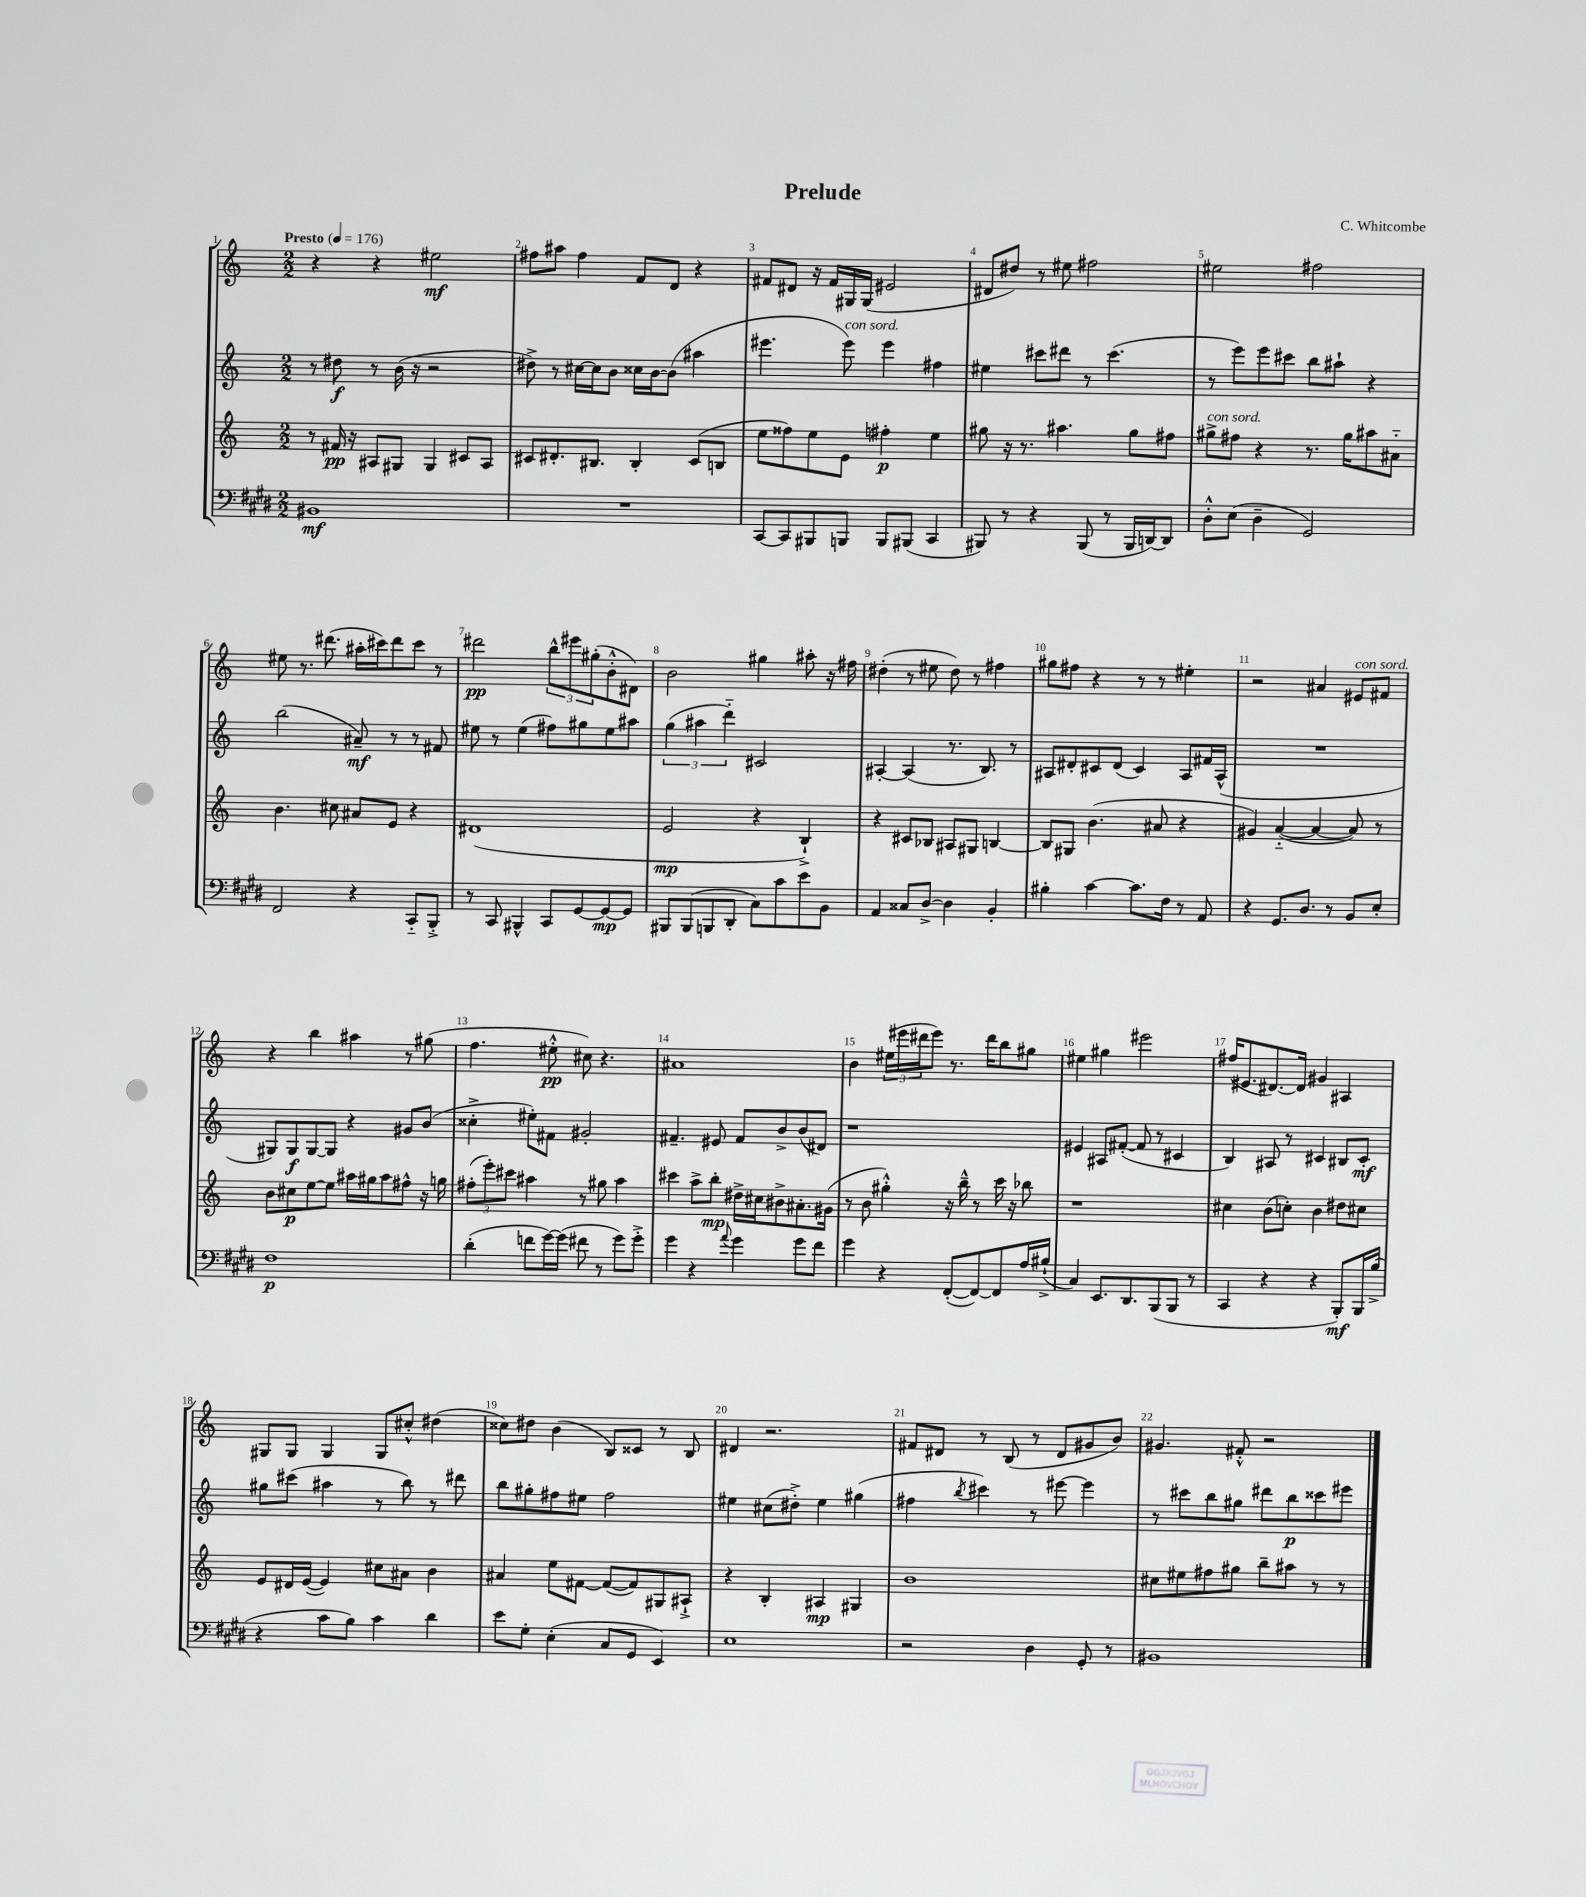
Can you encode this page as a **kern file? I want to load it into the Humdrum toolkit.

**kern	**dynam	**kern	**dynam	**kern	**dynam	**kern	**dynam
*part4	*part4	*part3	*part3	*part2	*part2	*part1	*part1
*staff4	*staff4	*staff3	*staff3	*staff2	*staff2	*staff1	*staff1
*clefF4	*	*clefG2	*	*clefG2	*	*clefG2	*
*k[f#c#g#d#]	*	*k[]	*	*k[]	*	*k[]	*
*M2/2	*	*M2/2	*	*M2/2	*	*M2/2	*
*MM176	*	*MM176	*	*MM176	*	*MM176	*
=1	=1	=1	=1	=1	=1	=1	=1
!	!	!	!	!	!	!LO:TX:a:B:t=Presto	!
1BB#X	mf	8r	.	8r	.	4r	.
.	.	16f#X/	pp	8dd#X\	f	.	.
.	.	16r	.	.	.	.	.
.	.	8A#X/L	.	8r	.	4r	.
.	.	8G#X/J	.	(16b\	.	.	.
.	.	.	.	16r	.	.	.
.	.	4G#/	.	2r	.	2ee#X\	mf
.	.	8c#X/L	.	.	.	.	.
.	.	8A#/J	.	.	.	.	.
=2	=2	=2	=2	=2	=2	=2	=2
1r	.	8c#X/L	.	8dd#X^\)	.	8ff#X\L	.
.	.	8.d#X'/	.	8r	.	8aa#X\J	.
.	.	.	.	[16cc#X\LL	.	4ff#\	.
.	.	8.B#X/J	.	16cc#\J]	.	.	.
.	.	.	.	8b\J	.	.	.
.	.	4B#'/	.	16cc##X\LL	.	8f/L	.
.	.	.	.	[16b\J	.	.	.
.	.	.	.	(8b\J]	.	8d/J	.
.	.	(8c#/L	.	4aa#X\	.	4r	.
.	.	8Bn/J	.	.	.	.	.
=3	=3	=3	=3	=3	=3	=3	=3
[8CC#/L	.	8ee\L	.	4.eee#X\	.	8f#X/L	.
8CC#/]	.	8ff##X\)	.	.	.	8d#X/J	.
8BBB#X/	.	8ee\	.	.	.	16r	.
.	.	.	.	.	.	16f#/LL	.
!	!	!	!	!LO:TX:a:i:t=con sord.	!	!	!
8BBBn/J	.	8e\J	.	8eee#\)	.	16G#X/	.
.	.	.	.	.	.	(16G#/JJ	.
8BBB/L	.	4ff#X'\	p	4eee#\	.	2e#X/	.
(8BBB#X/J	.	.	.	.	.	.	.
4CC#/	.	4ee\	.	4ff#X\	.	.	.
=4	=4	=4	=4	=4	=4	=4	=4
8BBB#X/)	.	8gg#X\	.	4ee#X\	.	8d#X/L	.
8r	.	16r	.	.	.	8dd#X/J)	.
.	.	8.r	.	.	.	.	.
4r	.	.	.	8ccc#X\L	.	8r	.
.	.	4.aa#X\	.	8ddd#X\J	.	8ee#X\	.
(8BBB#/	.	.	.	8r	.	2ff#X\	.
8r	.	.	.	(4.ccc#\	.	.	.
16BBB#/LL	.	8gg#\L	.	.	.	.	.
[16DDn/J)	.	.	.	.	.	.	.
8DD/J]	.	8ff#X\J	.	.	.	.	.
=5	=5	=5	=5	=5	=5	=5	=5
!	!	!LO:TX:a:i:t=con sord.	!	!	!	!	!
8D#'^^\L	.	8gg#X^\L	.	8r	.	2ee#X\	.
(8E\J	.	8ff#X\J	.	8eee\L)	.	.	.
4D#~\	.	4r	.	8eee\	.	.	.
.	.	.	.	8ccc#X\J	.	.	.
2GG#/)	.	8.r	.	8bb\L	.	2ff#X\	.
.	.	.	.	8aa#X`\J	.	.	.
.	.	16gg#\KL	.	.	.	.	.
.	.	8aa#X\	.	4r	.	.	.
.	.	8a#X\J	.	.	.	.	.
!!LO:LB:g=z
=6	=6	=6	=6	=6	=6	=6	=6
2FF#/	.	4.b\	.	(2bb\	.	8ee#X\	.
.	.	.	.	.	.	8.r	.
.	.	.	.	.	.	(8.ddd#X\	.
.	.	8cc#X\	.	.	.	.	.
4r	.	8a#X/L	.	8a#X~/)	mf	16aa#X'\LL	.
.	.	.	.	.	.	16ccc#X\J)	.
.	.	8e/J	.	8r	.	8ddd#\	.
8CC#/L	.	4r	.	8r	.	8ccc#\J	.
8BBB'^/J	.	.	.	8f#X/	.	8r	.
=7	=7	=7	=7	=7	=7	=7	=7
8r	.	(1d#X	.	8ee#X\	.	2ddd#X\	pp
8CC#/	.	.	.	8r	.	.	.
4BBB#X^^/	.	.	.	(4ee#\	.	.	.
8CC#/L	.	.	.	8ff#X\L)	.	12bb^^\L	.
.	.	.	.	.	.	12eee#X\	.
[8GG#/	.	.	.	8gg#X\	.	.	.
.	.	.	.	.	.	(12gg#X'\	.
8GG#/_	mp	.	.	8ee#\	.	8b'^^\	.
8GG#/J]	.	.	.	8aa#X\J	.	8d#X\J)	.
=8	=8	=8	=8	=8	=8	=8	=8
8BBB#X/L	.	2e/	mp	(6gg\	.	2b\	.
(8BBB#/	.	.	.	.	.	.	.
.	.	.	.	6aa#X\	.	.	.
8BBBn/	.	.	.	.	.	.	.
.	.	.	.	6ddd\)	.	.	.
8DD#'/J	.	.	.	.	.	.	.
8C#\L)	.	4r	.	2c#X/	.	4gg#X\	.
8c#\	.	.	.	.	.	.	.
8e\	.	4B`^/)	.	.	.	8aa#X'\	.
8BB\J	.	.	.	.	.	16r	.
.	.	.	.	.	.	16ff#X\	.
=9	=9	=9	=9	=9	=9	=9	=9
4AA/	.	4r	.	[4A#X'/	.	(4dd#X'\	.
8C##X/L	.	8c#X/L	.	(4A#/]	.	8r	.
[8D#^/J	.	8B-X/J	.	.	.	8ee#X\	.
4D#\]	.	8A#X/L	.	8.r	.	8dd#\)	.
.	.	8G#X/J	.	.	.	8r	.
.	.	.	.	8.B/)	.	.	.
4BB'/	.	[4Bn/	.	.	.	4ff#X\	.
.	.	.	.	8r	.	.	.
=10	=10	=10	=10	=10	=10	=10	=10
4B#X'\	.	8B/L]	.	8A#X/L	.	8gg#X\L	.
.	.	8G#X/J	.	8d#X'/	.	8ff#X\J	.
[4c#\	.	(4.b\	.	8c#X/	.	4r	.
.	.	.	.	(8d#/J	.	.	.
8.c#\L]	.	.	.	4c#/)	.	8r	.
.	.	8a#X/	.	.	.	8r	.
16F#\Jk	.	.	.	.	.	.	.
8r	.	4r	.	8A#/L	.	4ee#X'\	.
8AA/	.	.	.	16f#X/L	.	.	.
.	.	.	.	(16A#^^/JJ	.	.	.
=11	=11	=11	=11	=11	=11	=11	=11
4r	.	4g#X/)	.	1r	.	2r	.
8.GG#/L	.	([4a/	.	.	.	.	.
8.D#/J	.	.	.	.	.	.	.
.	.	4a/_	.	.	.	4a#X/	.
8r	.	.	.	.	.	.	.
!	!	!	!	!	!	!LO:TX:a:i:t=con sord.	!
8BB/L	.	8a/])	.	.	.	8e#X/L	.
8E'/J	.	8r	.	.	.	8f#X/J	.
!!LO:LB:g=z
=12	=12	=12	=12	=12	=12	=12	=12
1F#	p	8b\L	.	8G#X/L)	.	4r	.
.	.	8cc#X\	p	8G#/	f	.	.
.	.	[8ee\	.	[8G#/	.	4bb\	.
.	.	8ee\J]	.	8G#/J]	.	.	.
.	.	16aa#X\LL	.	4r	.	4aa#X\	.
.	.	16gg#X\J	.	.	.	.	.
.	.	8aa#\	.	.	.	.	.
.	.	8ff#X^^\J	.	8g#X/L	.	8r	.
.	.	16r	.	(8b/J	.	(8gg#X\	.
.	.	16ggn\	.	.	.	.	.
=13	=13	=13	=13	=13	=13	=13	=13
(4d#'\	.	(12ff#X'\L	.	4cc##X'^\	.	4.ff\	.
.	.	12eee'\)	.	.	.	.	.
.	.	12ccc#X\J	.	.	.	.	.
8fn\L	.	4aa#X\	.	8ee#X'\L)	.	.	.
[16g#\L)	.	.	.	8f#X\J	.	8ee#X'^^\	pp
(16g#\JJ]	.	.	.	.	.	.	.
8f#X\	.	8r	.	2g#X'/	.	8cc#X\)	.
8r	.	8gg#X\	.	.	.	4.r	.
8g#\L)	.	4aa#\	.	.	.	.	.
8g#'^\J	.	.	.	.	.	.	.
=14	=14	=14	=14	=14	=14	=14	=14
4g#\	.	4ccc#X\	.	4.f#X~/	.	1a#X	.
4r	.	8aa^\L	.	.	.	.	.
.	.	8bb'\J	mp	8e#X/	.	.	.
8qqa/	.	.	.	.	.	.	.
4g#\	.	16dd#X^\LL	.	8f#/L	.	.	.
.	.	16cc#X\J	.	.	.	.	.
.	.	8b#X^\	.	8b^/	.	.	.
8g#\L	.	8.a#X'\	.	(8b/	.	.	.
8f#\J	.	.	.	8d#X/J)	.	.	.
.	.	(16g#X\Jk	.	.	.	.	.
=15	=15	=15	=15	=15	=15	=15	=15
4g#\	.	8r	.	1r	.	4b\	.
.	.	8b\	.	.	.	.	.
4r	.	4gg#X'^^\)	.	.	.	(24ee#X\LL	.
.	.	.	.	.	.	24eee#X\	.
.	.	.	.	.	.	24ddd#X\J	.
.	.	.	.	.	.	8eee#\J)	.
([8FF#'/L	.	16r	.	.	.	8.r	.
.	.	16bb~^^\	.	.	.	.	.
8FF#/_)	.	8r	.	.	.	.	.
.	.	.	.	.	.	16ddd#\KL	.
8FF#/]	.	16ccc\	.	.	.	8bb\	.
.	.	16r	.	.	.	.	.
16A/L	.	8bb-X\	.	.	.	8gg#X\J	.
(16B#X`^/JJ	.	.	.	.	.	.	.
=16	=16	=16	=16	=16	=16	=16	=16
4C#/)	.	1r	.	4e#X/	.	4ee#X\	.
8.EE/L	.	.	.	8A#X/L	.	4gg#X\	.
.	.	.	.	([8f#X'/J	.	.	.
8.DD#/	.	.	.	.	.	.	.
.	.	.	.	8f#/]	.	2eee#X\	.
(8BBB/	.	.	.	8r	.	.	.
8BBB/J	.	.	.	4c#X/	.	.	.
8r	.	.	.	.	.	.	.
=17	=17	=17	=17	=17	=17	=17	=17
4CC#/	.	4cc#X\	.	4B/)	.	(16ff#X/KL	.
.	.	.	.	.	.	8.e#X/	.
4r	.	(8b\L	.	8A#X/	.	[8.d#X/)	.
.	.	8ccn'\J)	.	8r	.	.	.
.	.	.	.	.	.	16d#/Jk]	.
4r	.	4b\	.	4c#X/	.	4g#X/	.
8BBB'/L)	mf	8dd#X\L	.	8B#X/L	.	4A#X/	.
16BBB/L	.	8cc#X\J	.	8c#'/J	mf	.	.
(16B^/JJ	.	.	.	.	.	.	.
!!LO:LB:g=z
=18	=18	=18	=18	=18	=18	=18	=18
4r	.	8e/L	.	8gg#X\L	.	8G#X/L	.
.	.	16d#X/L	.	(8ccc#X\J	.	8G#/J	.
.	.	([16e/JJ	.	.	.	.	.
8c#\L	.	4e/])	.	4aa#X\	.	4G#/	.
8B\J)	.	.	.	.	.	.	.
4c#\	.	8cc#X\L	.	8r	.	8G#/L	.
.	.	8a#X\J	.	8bb\)	.	8cc#X'^^/J	.
4d#\	.	4b\	.	8r	.	(4dd#X\	.
.	.	.	.	8ddd#X\	.	.	.
=19	=19	=19	=19	=19	=19	=19	=19
8e\L	.	4a#X/	.	8bb\L	.	8cc##X\L)	.
8G#'\J	.	.	.	8gg#X'\	.	8dd#X\J	.
(4E'\	.	8ee\L	.	8ff#X\	.	(4b\	.
.	.	[8f#X\J	.	8ee#X\J	.	.	.
8C#/L	.	(8f#/L_	.	2ff#\	.	8B/L)	.
8GG#/J	.	8f#/])	.	.	.	8c##X/J	.
4EE/)	.	8G#X/	.	.	.	8r	.
.	.	8A#X`^/J	.	.	.	8B/	.
=20	=20	=20	=20	=20	=20	=20	=20
1E	.	4r	.	4ee#X\	.	4d#X/	.
.	.	4B'/	.	(8cc#X\L	.	2.r	.
.	.	.	.	8dd#X'^\J)	.	.	.
.	.	4A#X/	mp	4ee#\	.	.	.
.	.	4G#X/	.	(4gg#X\	.	.	.
=21	=21	=21	=21	=21	=21	=21	=21
2r	.	1b	.	4ff#X\	.	8f#X/L	.
.	.	.	.	.	.	8d#X/J	.
.	.	.	.	8qbb/	.	.	.
.	.	.	.	4ccc#X\)	.	8r	.
.	.	.	.	.	.	(8B/	.
4D#\	.	.	.	8r	.	8r	.
.	.	.	.	[8eee#X\	.	8d#/L	.
8GG#'/	.	.	.	4eee#\]	.	8g#X/	.
8r	.	.	.	.	.	8b/J)	.
=22	=22	=22	=22	=22	=22	=22	=22
1BB#X	.	8cc#X\L	.	8r	.	4.g#X/	.
.	.	8ee#X\	.	8ccc#X\L	.	.	.
.	.	8ff#X\	.	8bb\	.	.	.
.	.	8gg#X\J	.	8gg#X\J	.	8f#X'^^/	.
.	.	8bb~\L	.	8ddd#X\L	.	2r	.
.	.	8aa#X\J	.	8bb\	p	.	.
.	.	8r	.	8ccc##X\	.	.	.
.	.	8r	.	8eee#X\J	.	.	.
==	==	==	==	==	==	==	==
*-	*-	*-	*-	*-	*-	*-	*-
